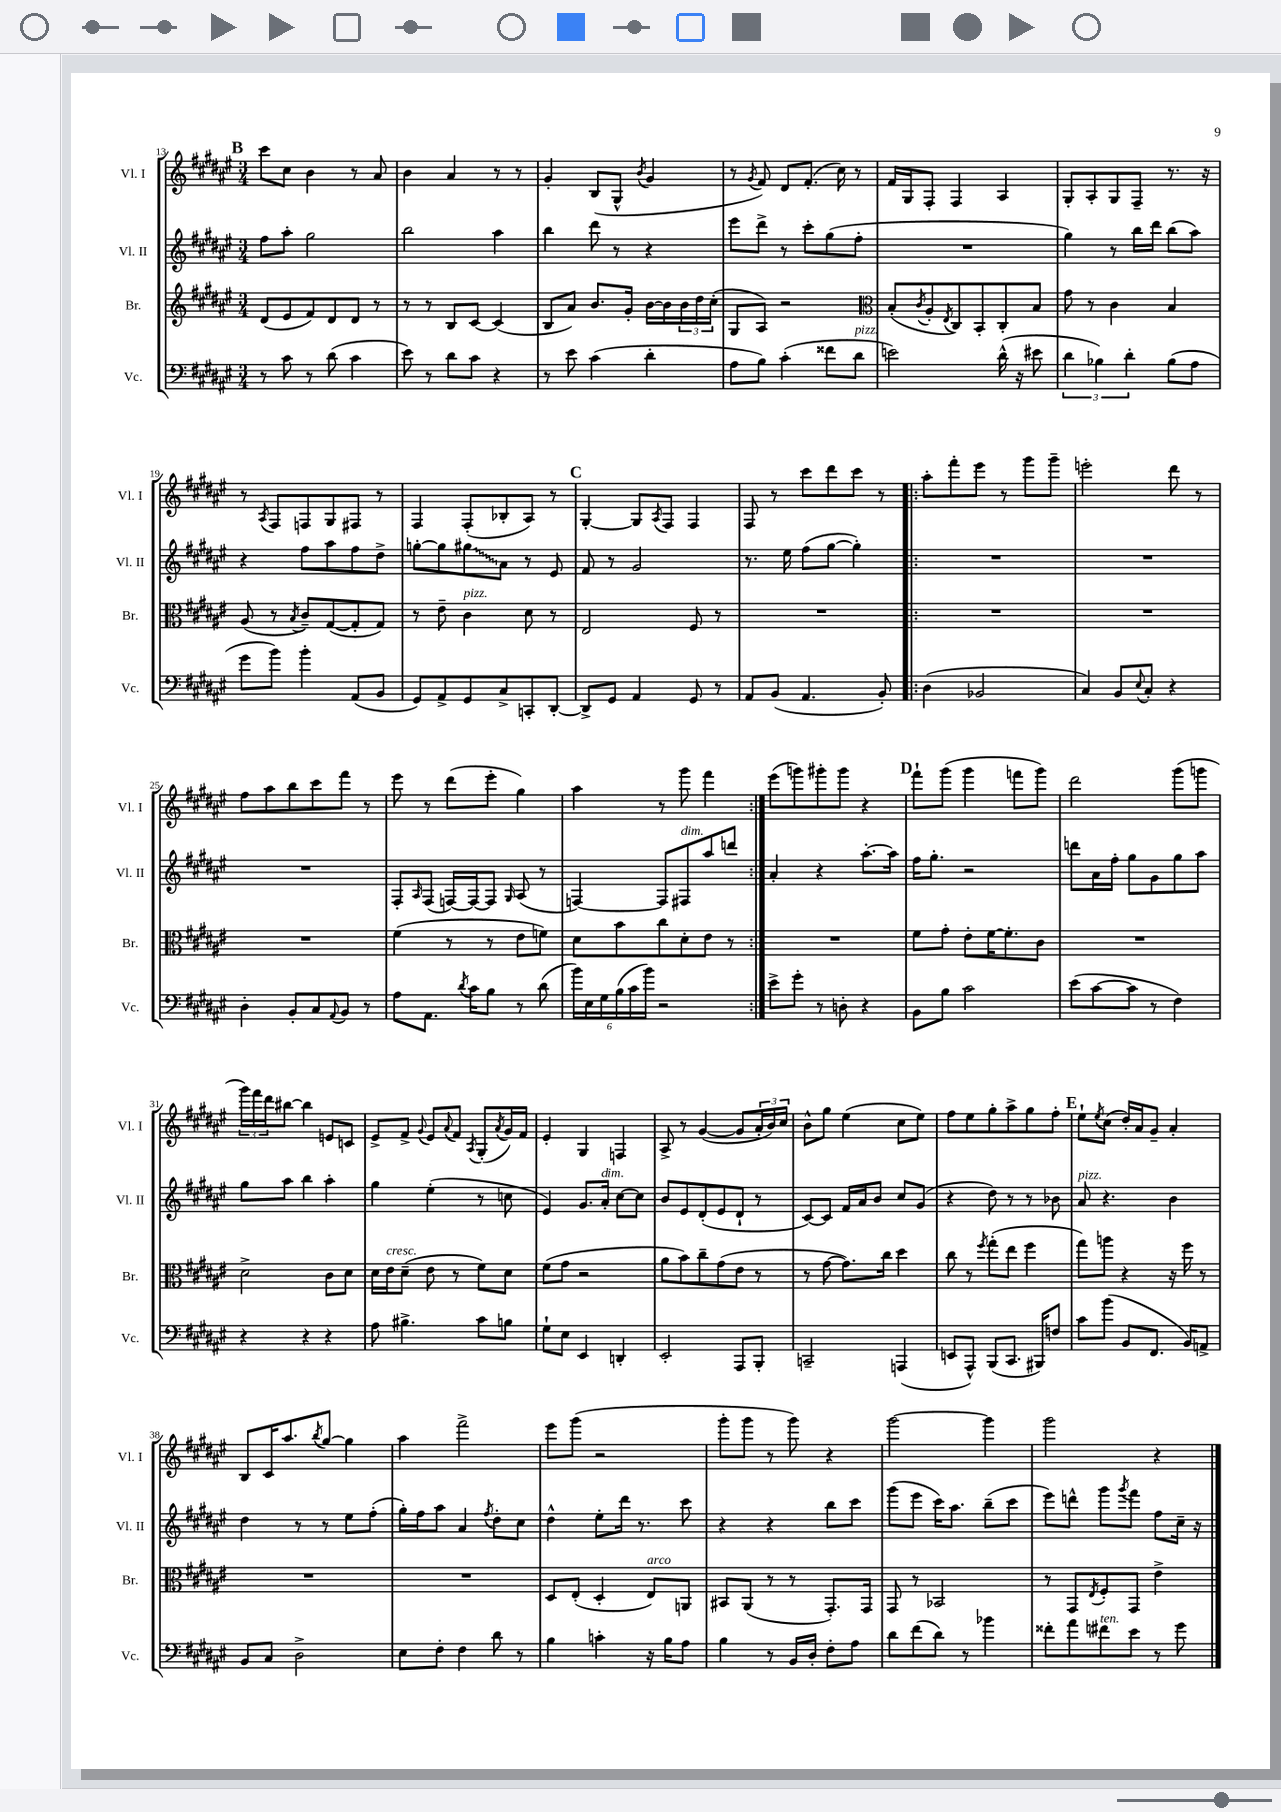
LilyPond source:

<<
\new StaffGroup <<
\new Staff = "s0" \with { instrumentName = "Vl. I" shortInstrumentName = "Vl. I" } {
    \clef treble \key fis \major \numericTimeSignature \time 3/4
    \mark \markup { \bold "B" } cis'''8 cis''8 b'4 r8 ais'8 |
    b'4 ais'4 r8 r8 |
    gis'4-. b8( gis8-^ \acciaccatura { b'8 } gis'4 |
    r8 \acciaccatura { gis'8 } fis'8) dis'8 fis'8.-.( cis''16) r8 |
    fis'16 gis16 fis8-. fis4 ais4 |
    gis8-. ais8-. gis8 fis8-- r8. r16 |
    r8 \acciaccatura { ais8 } fis8 f8 gis8 fis8 r8 |
    fis4 fis8-.( bes8-. ais8) r8 |
    \mark \markup { \bold "C" } gis4~-. gis8 \acciaccatura { ais8 } fis8 fis4 |
    fis8 r8 cis'''8 dis'''8 cis'''8 r8 |
    \repeat volta 2 { ais''8-. fis'''8-. eis'''8 r8 gis'''8 gis'''8-- |
    e'''2-. dis'''8 r8 |
    fis''8 ais''8 b''8 cis'''8 fis'''8 r8 |
    eis'''8 r8 dis'''8( eis'''8-. gis''4) |
    ais''4 r8 gis'''8 fis'''4 | }
    eis'''8( g'''8) gis'''8-. gis'''8 r4 |
    \mark \markup { \bold "D" } fis'''8-! gis'''8( gis'''4 f'''8 gis'''8) |
    dis'''2 gis'''8( g'''8 |
    \tuplet 3/2 { gis'''16) fis'''16 dis'''16 } bis''8~ bis''4 e'8 c'8 |
    eis'8-> fis'8-> \appoggiatura { gis'8 } eis'8 \appoggiatura { ais'8 } fis'8 \acciaccatura { ais8 } gis8-.( \acciaccatura { ais'8 } gis'16) fis'16 |
    eis'4-. gis4 f4 |
    ais8-> r8 gis'4~( gis'8 \tuplet 3/2 { ais'16-. b'16) cis''16 } |
    b'8-^ gis''8 eis''4( cis''8 eis''8) |
    fis''8 eis''8 gis''8-. ais''8-> gis''8 fis''8-. |
    \mark \markup { \bold "E" } eis''8-! \acciaccatura { eis''8 } cis''8( dis''16-.) ais'16 gis'8-- ais'4-. |
    b8 cis'16 ais''8. \acciaccatura { b''8 } gis''8~ gis''4 |
    ais''4 fis'''2-> |
    eis'''8 gis'''8( r2 |
    gis'''8-. gis'''8 r8 gis'''8) r4 |
    gis'''2~ gis'''4 |
    gis'''2 r4 \bar "|." |
}
\new Staff = "s1" \with { instrumentName = "Vl. II" shortInstrumentName = "Vl. II" } {
    \clef treble \key fis \major \numericTimeSignature \time 3/4
    \mark \markup { \bold "B" } fis''8 ais''8-. gis''2 |
    b''2 ais''4 |
    b''4 dis'''8 r8 r4 |
    eis'''8 dis'''8-> r8 cis'''8-. gis''8( fis''8-. |
    R2. |
    gis''4) r8 b''16 dis'''16 b''8( ais''8) |
    r4 fis''8 ais''8 fis''8 dis''8-> |
    g''8~-. g''8 \once \override Glissando.style = #'zigzag gis''8\glissando ais'8 r8 eis'8 |
    \mark \markup { \bold "C" } fis'8 r8 gis'2 |
    r8. eis''16 fis''8( gis''8~ gis''4-.) |
    \repeat volta 2 { R2. |
    R2. |
    R2. |
    fis8-. \grace { ais16 } fis8( f16~) f16~ f8 \grace { gis16 } ais8( r8 |
    f4~) f8 fis8^\markup { \italic "dim." } ais''8 d'''8 | }
    ais'4-. r4 ais''8.~-. ais''16 |
    \mark \markup { \bold "D" } fis''16 gis''8.-. r2 |
    d'''8 ais'16 fis''16-. gis''8 gis'8 gis''8 ais''8 |
    gis''8 ais''8 b''4 ais''4-. |
    gis''4 eis''4-.( r8 c''8 |
    eis'4) gis'8. ais'16-.^\markup { \italic "dim." } cis''8~ cis''8 |
    b'8 eis'8 dis'8-.( eis'8 dis'8-! r8 |
    cis'8~) cis'8 fis'16 ais'16 b'8 cis''8 gis'8( |
    r4 dis''8) r8 r8 bes'8 |
    \mark \markup { \bold "E" } ais'8^\markup { \italic "pizz." } r4. b'4 |
    dis''4 r8 r8 eis''8 fis''8-.( |
    gis''16-.) fis''16 ais''8 ais'4 \acciaccatura { fis''8 } dis''8-. cis''8 |
    dis''4-^ eis''8-. dis'''16 r8. cis'''8 |
    r4 r4 b''8 cis'''8 |
    gis'''8( eis'''8 cis'''16) ais''8. b''8--( cis'''8 |
    eis'''8) d'''8-^ gis'''8 \acciaccatura { gis'''8 } fis'''8 fis''8 cis''16-- r16 \bar "|." |
}
\new Staff = "s2" \with { instrumentName = "Br." shortInstrumentName = "Br." } {
    \clef treble \key fis \major \numericTimeSignature \time 3/4
    \mark \markup { \bold "B" } dis'8( eis'8 fis'8) dis'8 dis'8 r8 |
    r8 r8 b8 cis'8~ cis'4( |
    b8 ais'8) b'8. gis'16-. b'16~ b'16 \tuplet 3/2 { b'16 dis''16 cis''16-.( } |
    gis8 ais8) r2 |
    \clef alto b8-.( \acciaccatura { cis'8 } ais8-. \acciaccatura { eis8 } cis8) b,8-. cis8-. b8 |
    gis'8 r8 cis'4 b4 |
    ais8( r8 \acciaccatura { b8 } cis'8--) gis8~( gis8-. gis8) |
    r8 eis'8-- cis'4^\markup { \italic "pizz." } dis'8 r8 |
    \mark \markup { \bold "C" } eis2 fis8 r8 |
    R2. |
    \repeat volta 2 { R2. |
    R2. |
    R2. |
    fis'4( r8 r8 eis'8 f'8) |
    dis'8 b'8 cis''8 dis'8-. eis'8 r8 | }
    R2. |
    \mark \markup { \bold "D" } fis'8 gis'8-. eis'8-. fis'16~ fis'8.-. cis'8 |
    R2. |
    dis'2-> cis'8 dis'8 |
    dis'16 eis'16^\markup { \italic "cresc." } dis'8--( eis'8 r8 fis'8) dis'8 |
    fis'8( gis'8 r2 |
    ais'8 b'8) cis''8-- gis'8( eis'8 r8 |
    r8 gis'8~ gis'8.) cis''16 dis''4 |
    cis''8 r8 \acciaccatura { fis''8 } gis''8-.( eis''8 fis''4 |
    \mark \markup { \bold "E" } gis''8) a''8 r4 r16 fis''16 r8 |
    R2. |
    R2. |
    dis8 eis8-.( dis4-. eis8^\markup { \italic "arco" }) a,8 |
    bis,8 ais,8( r8 r8 gis,8.-.) gis,16 |
    gis,8 r8 bes,2 |
    r8 gis,8 \acciaccatura { eis8 } fis8-. gis,8 eis'4-> \bar "|." |
}
\new Staff = "s3" \with { instrumentName = "Vc." shortInstrumentName = "Vc." } {
    \clef bass \key fis \major \numericTimeSignature \time 3/4
    \mark \markup { \bold "B" } r8 cis'8 r8 dis'8( cis'4 |
    eis'8) r8 dis'8 cis'8 r4 |
    r8 eis'8 cis'4( dis'4-. |
    ais8 b8) cis'4-.( fisis'8 dis'8^\markup { \italic "pizz." } |
    e'2) dis'16-^( r16 eis'8 |
    \tuplet 3/2 { dis'4 bes4) dis'4-. } bes8( ais8 |
    gis'8 b'8) b'4-. ais,8( b,8 |
    gis,8) ais,8-> gis,8 cis8-> c,8-. dis,8~-. |
    \mark \markup { \bold "C" } dis,8-> gis,8 ais,4 gis,8 r8 |
    ais,8 b,8( ais,4. b,8-.) |
    \repeat volta 2 { dis4( bes,2 |
    cis4) b,8 \appoggiatura { eis8 } cis8-. r4 |
    dis4-. b,8-. cis8 \appoggiatura { ais,8 } b,8 r8 |
    ais8 ais,8. \acciaccatura { dis'8 } cis'16 b8 r8 dis'8( |
    \tuplet 6/4 { b'16) eis16 gis16 b16( cis'16 b'16) } r2 | }
    eis'8-> gis'8-. r8 d8-. r4 |
    \mark \markup { \bold "D" } b,8 b8 cis'2 |
    eis'8( cis'8~ cis'8 r8 fis4) |
    r4 r4 r4 |
    ais8 bis4.-> cis'8 b8 |
    gis8-! eis8 eis,4 d,4-. |
    eis,2-. ais,,8 b,,8-. |
    c,2-- a,,4( |
    e,8 ais,,8-^) b,,8( cis,8. bis,,16) f8 |
    \mark \markup { \bold "E" } cis'8 b'8( b,8 fis,8. b,16) a,8-> |
    b,8 cis8 dis2-> |
    eis8 fis8-. fis4 dis'8 r8 |
    b4 c'4-. r16 b16 ais8 |
    b4 r8 b,16 dis16-. fis8-. ais8 |
    dis'8 fis'8( dis'8) r8 bes'4 |
    fisis'8-. ais'8 fis'8^\markup { \italic "ten." } eis'8 r8 gis'8 \bar "|." |
}
>>
>>
\layout { \context { \Score currentBarNumber = #13 } }
